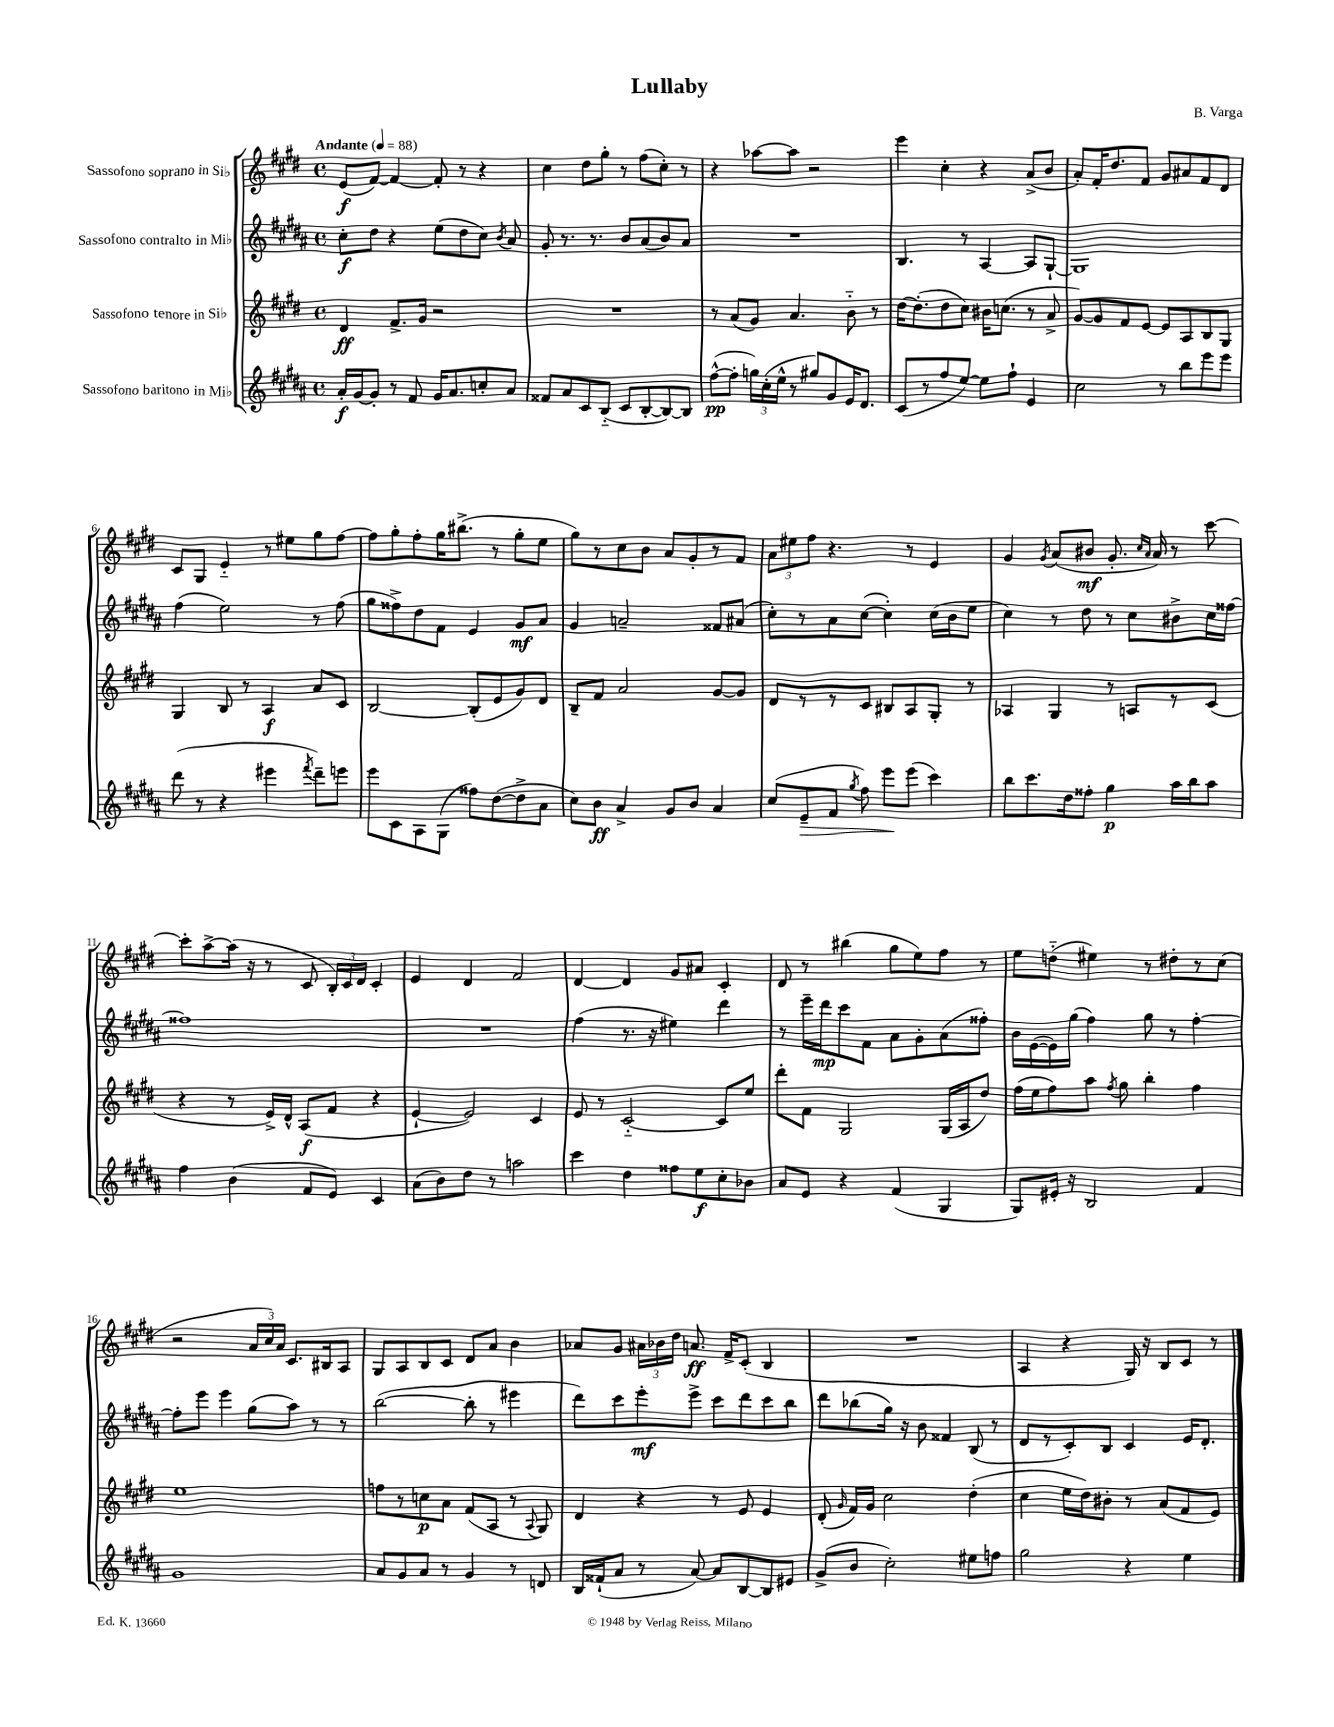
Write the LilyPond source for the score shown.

\header { title = "Lullaby" composer = "B. Varga" }
<<
\new StaffGroup <<
\new Staff = "s0" \with { instrumentName = "Sassofono soprano in Sib" } {
    \clef treble \key e \major \defaultTimeSignature \time 4/4 \tempo "Andante" 4 = 88
    \autoBeamOff e'8[\f( fis'8]~) fis'4~ fis'8-. r8 r4 |
    cis''4 dis''8[ gis''8]-. r8 fis''8[( cis''8]-.) r8 |
    r4 aes''8[~ aes''8] r2 |
    e'''4 cis''4-. r4 a'8[->( b'8] |
    a'8[-.) fis'16-. dis''8. fis'8] gis'8[ ais'8 fis'8 dis'8] |
    cis'8[ gis8] e'4-_ r8 eis''8[ gis''8 fis''8]~ |
    fis''8[ gis''8-. fis''8-. gis''16 bis''8.]->( r8 gis''8[-. e''8] |
    gis''8[) r8 cis''8 b'8] a'8[ gis'8-. r8 fis'8] |
    \tuplet 3/2 { a'8[ eis''8 fis''8] } r4. r8 e'4 |
    gis'4 \acciaccatura { gis'8 } a'8[( bis'8]\mf gis'8.-. \grace { cis''16[ a'16] } a'16) r8 cis'''8~ |
    cis'''8[-. a''8~-> a''16]( r16 r8 cis'8 \tuplet 3/2 { b16[-.) cis'16 dis'16] } cis'4-. |
    e'4 dis'4 fis'2 |
    dis'4~ dis'4 gis'8[ ais'8] cis'4-. |
    dis'8 r8 bis''4( gis''8[ e''8) fis''8] r8 |
    e''8[ d''8]-_( eis''4) r8 dis''8[-. r8 cis''8]( |
    r2 \tuplet 3/2 { a'16[ cis''16) a'16] } cis'8.[ bis16 a8] |
    gis8[ a8 b8 cis'8] dis'8[ a'8] b'4 |
    aes'8[ gis'8] \tuplet 3/2 { ais'16[ bes'16 dis''16] } a'8.\ff fis'16[-> cis'8]-.( b4 |
    R1 |
    a4 r4 gis16) r16 b8[ cis'8] r8 \bar "|." |
}
\new Staff = "s1" \with { instrumentName = "Sassofono contralto in Mib" } {
    \clef treble \key b \major \defaultTimeSignature \time 4/4
    \autoBeamOff cis''8[-.\f dis''8] r4 e''8[( dis''8 cis''8]) \acciaccatura { b'8 } ais'8 |
    gis'8-. r8. r8. b'8[ ais'8( b'8) ais'8] |
    R1 |
    b4. r8 ais4~ ais8[ gis8]~-! |
    gis1 |
    fis''4( e''2) r8 fis''8( |
    gis''8[ fisis''8->) dis''8 fis'8] e'4 gis'8[\mf ais'8] |
    gis'4 a'2-- fisis'8[ ais'8]( |
    cis''8[-.) r8 ais'8 cis''8]~( cis''4-.) cis''16[( b'16 e''8] |
    cis''4) r8 dis''8 r8 cis''8[ bis'8-> cis''16 fisis''16]~ |
    fisis''1 |
    R1 |
    fis''4( r8. r16 eis''4) dis'''4 |
    r8 e'''16[-- dis'''16\mp cis'''8 fis'8] ais'8[ gis'8-. ais'8( fisis''8]-.) |
    b'16[ e'16~( e'16) gis''16]( fis''4) gis''8 r8 fis''4~-. |
    fis''8[-. e'''8] e'''4 gis''8[( ais''8]) r8 r8 |
    b''2~( b''8-. r8 eis'''4 |
    dis'''8[) cis'''8 e'''8-.\mf e'''8]-> cis'''8[ dis'''8 cis'''8 b''8] |
    dis'''8[ bes''8( gis''16]) r16 b'8 fisis'4 b8( r8 |
    dis'8[ r8 cis'8-.) b8] cis'4 e'16[ dis'8.]-. \bar "|." |
}
\new Staff = "s2" \with { instrumentName = "Sassofono tenore in Sib" } {
    \clef treble \key e \major \defaultTimeSignature \time 4/4
    \autoBeamOff dis'4\ff fis'8.[-> gis'16] r2 |
    R1 |
    r8 a'8[( gis'8]) a'4. b'8-_ r8 |
    dis''16[~ dis''8.-.( dis''8 cis''8]) bis'16[ c''8.]( r8 a'8-> |
    gis'8[~) gis'8 fis'8 e'8]~ e'8[ a8 b8 gis8] |
    gis4 b8 r8 a4\f a'8[ cis'8] |
    b2~ b8[-.( e'8 gis'8) dis'8] |
    b8[-- fis'8] a'2 gis'8[~ gis'8] |
    dis'8[ r8 r8 cis'8] bis8[ a8 gis8]-. r8 |
    aes4 gis4 r8 a8[ r8 cis'8]( |
    r4 r8 e'16[->) dis'16]-^ a8[\f( fis'8] r4 |
    e'4~-! e'2) cis'4 |
    e'8 r8 cis'2~-_ cis'8[ e''8] |
    dis'''8[-. fis'8] gis2 gis16[( a16 dis''8]) |
    fis''16[( e''16 fis''8) a''8] \acciaccatura { fis''8 } gis''8 b''4-. fis''4 |
    e''1 |
    f''8[ r8 c''8\p a'8] fis'8[( a8] r8 \appoggiatura { a8 } gis8) |
    dis'4 r4 r8 e'8 e'4 |
    dis'8-.( \grace { gis'16 } fis'16[) gis'16] cis''2 dis''4-.( |
    cis''4 e''16[ dis''16) bis'8]-. r8 a'8[( fis'8 e'8]) \bar "|." |
}
\new Staff = "s3" \with { instrumentName = "Sassofono baritono in Mib" } {
    \clef treble \key b \major \defaultTimeSignature \time 4/4
    \autoBeamOff ais'16[-.\f gis'16~ gis'8]-. r8 fis'8 gis'16[ ais'8. c''8-. ais'8] |
    fisis'8[ ais'8 cis'8 b8]-_( cis'8[ b8~-. b8~) b8] |
    fis''8[~-^\pp( fis''8]-. \tuplet 3/2 { g''16[) cis''16-.( e''16]-^ } r8 gis''8[) gis'8 e'16 dis'8.] |
    cis'8[( r8 fis''8 e''8]~) e''8[ fis''8]-! e'4 |
    cis''2 r8 b''8[ e'''8 e'''8] |
    dis'''8( r8 r4 eis'''4 \acciaccatura { fis'''8 } dis'''8[--) e'''8] |
    e'''8[ cis'8 ais8 gis8]( fisis''8[) dis''8~( dis''8-> ais'8] |
    cis''8[) b'8]\ff ais'4-> gis'8[ b'8] ais'4 |
    cis''8[( e'8--\> fis'8] \acciaccatura { gis''8 } fis''8) e'''8[\! e'''8]( cis'''4) |
    b''8[ cis'''8. dis''16 fisis''8]-. gis''4\p ais''16[ b''16 ais''8] |
    fis''4 b'4( fis'8[ e'8]) cis'4 |
    ais'8[( b'8) dis''8] r8 a''2 |
    cis'''4 dis''4 fisis''8[ e''8\f cis''8-. bes'8] |
    ais'8[ e'8] r4 fis'4( gis4 |
    gis8[) eis'16]-. r16 b2 fis'4 |
    gis'1 |
    ais'8[ gis'8 ais'8] r8 gis'4 r8 d'8 |
    b16[ fisis'16-!( ais'8] r8 ais'8~) ais'8[ b8~ b8 eis'8] |
    gis'8[->( b'8] cis''2-.) eis''8[ f''8] |
    gis''2 r4 e''4 \bar "|." |
}
>>
>>
